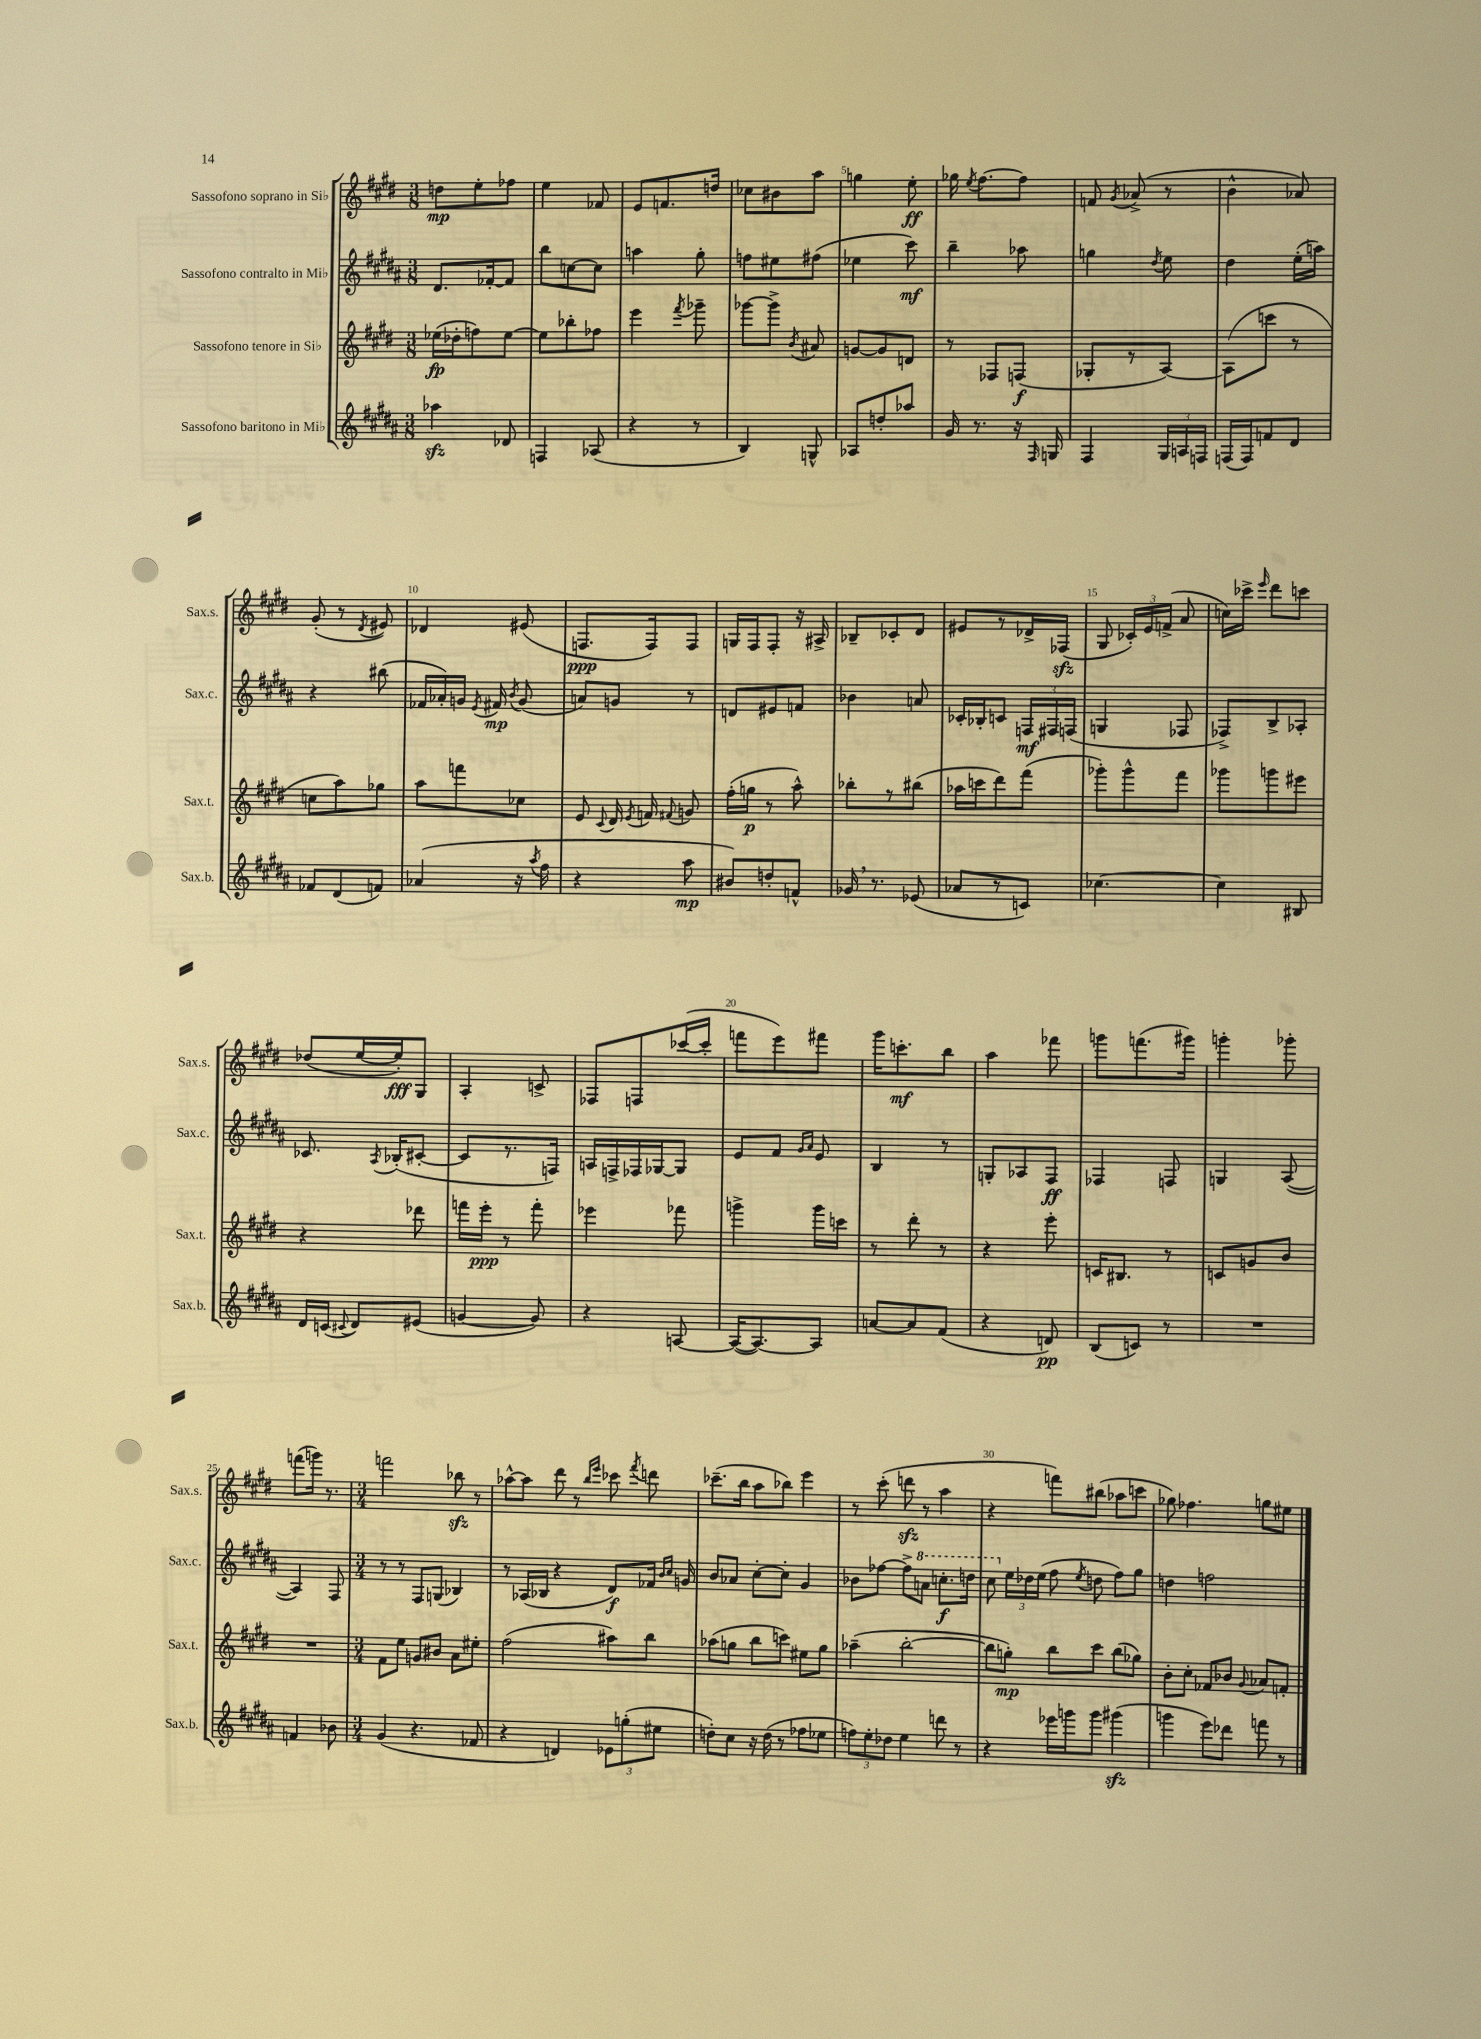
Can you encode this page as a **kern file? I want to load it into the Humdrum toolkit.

**kern	**dynam	**kern	**dynam	**kern	**dynam	**kern	**dynam
*part4	*part4	*part3	*part3	*part2	*part2	*part1	*part1
*staff4	*staff4	*staff3	*staff3	*staff2	*staff2	*staff1	*staff1
*I"Sassofono baritono in Mi♭	*	*I"Sassofono tenore in Si♭	*	*I"Sassofono contralto in Mi♭	*	*I"Sassofono soprano in Si♭	*
*I'Sax.b.	*	*I'Sax.t.	*	*I'Sax.c.	*	*I'Sax.s.	*
*clefG2	*	*clefG2	*	*clefG2	*	*clefG2	*
*k[f#c#g#d#a#]	*	*k[f#c#g#d#]	*	*k[f#c#g#d#a#]	*	*k[f#c#g#d#]	*
*M3/8	*	*M3/8	*	*M3/8	*	*M3/8	*
=1	=1	=1	=1	=1	=1	=1	=1
4aa-Xzz\	.	(16ee-X\LL	fp	8.d#/L	.	8ddn\L	mp
.	.	16dd-X'\J	.	.	.	.	.
.	.	8ffn\)	.	.	.	8ee'\	.
.	.	.	.	[16f-X'/k	.	.	.
8d-X/	.	[8ee-\J	.	8f-/J]	.	8ff-X\J	.
=2	=2	=2	=2	=2	=2	=2	=2
4Fn/	.	8ee-\L]	.	8bb\L	.	4ee\	.
.	.	8bb-X'\	.	[8ccn\	.	.	.
(8A-X/	.	8ff-X\J	.	8cc\J]	.	8f-X/	.
=3	=3	=3	=3	=3	=3	=3	=3
4r	.	4eee\	.	4aan\	.	8e/L	.
.	.	.	.	.	.	8.fn/	.
.	.	8qfff#/	.	.	.	.	.
8r	.	8ggg-X~\	.	8gg#'\	.	.	.
.	.	.	.	.	.	16ddn/Jk	.
=4	=4	=4	=4	=4	=4	=4	=4
4B/)	.	[8ggg-X\L	.	8ffn\L	.	8cc-X\L	.
.	.	8ggg-^\J]	.	8ee#X\	.	8b#X\	.
.	.	8qb/	.	.	.	.	.
8Gn^^/	.	8a#X/	.	(8ff#X\J	.	8aa\J	.
=5	=5	=5	=5	=5	=5	=5	=5
8A-X/L	.	[8gn/L	.	4ee-X\	.	4ggn\	.
8ddn'/	.	8g/]	.	.	.	.	.
8aa-X/J	.	8dn/J	.	8ccc#\)	mf	8ee'\	ff
=6	=6	=6	=6	=6	=6	=6	=6
16g#/	.	8r	.	4bb~\	.	16gg-X\	.
.	.	.	.	.	.	8qee/	.
8.r	.	.	.	.	.	[8.ff#\L	.
.	.	8F-X/L	.	.	.	.	.
16r	.	(8Fn/J	f	8aa-X\	.	8ff#\J]	.
16qqF#/	.	.	.	.	.	.	.
16Gn/	.	.	.	.	.	.	.
=7	=7	=7	=7	=7	=7	=7	=7
4F#/	.	8G-X'/L	.	4ggn\	.	8fn/	.
.	.	.	.	.	.	8qg#/	.
.	.	8r	.	.	.	(8a-X^/	.
.	.	.	.	8qdd#/	.	.	.
24G#/LL	.	[8A/J)	.	8ee\	.	8r	.
24An/	.	.	.	.	.	.	.
24Fn/JJ	.	.	.	.	.	.	.
=8	=8	=8	=8	=8	=8	=8	=8
(16Fn/LL	.	(8A\L]	.	4dd#\	.	4b^^\	.
16F/J)	.	.	.	.	.	.	.
8fn/	.	8cccn\J	.	.	.	.	.
8d#/J	.	8r	.	(16ee'\LL	.	8a-X/)	.
.	.	.	.	16aan\JJ)	.	.	.
!!LO:LB:g=z
=9	=9	=9	=9	=9	=9	=9	=9
8f-X/L	.	8ccn\L	.	4r	.	(8g#'/	.
(8d#/	.	8aa\)	.	.	.	8r	.
.	.	.	.	.	.	8qd#/	.
8fn/J)	.	8gg-X\J	.	(8bb#X\	.	8e#X/)	.
=10	=10	=10	=10	=10	=10	=10	=10
(4a-X/	.	8aa\L	.	16f-X/LL	.	4d-X/	.
.	.	.	.	16a-X'/)	.	.	.
.	.	8fffn\	.	16gn/JJ	.	.	.
.	.	.	.	8qe/	.	.	.
.	.	.	.	16f#X/	mp	.	.
.	.	.	.	8qb/	.	.	.
16r	.	8cc-X\J	.	(8g/	.	(8e#X/	.
8qaa#/	.	.	.	.	.	.	.
16ff#\	.	.	.	.	.	.	.
=11	=11	=11	=11	=11	=11	=11	=11
4r	.	8e/	.	8an/L)	.	8.Fn/L	ppp
.	.	8qqc#/	.	.	.	.	.
.	.	16d#/	.	8gn/J	.	.	.
.	.	8qe/	.	.	.	.	.
.	.	16fn/	.	.	.	16F/k)	.
.	.	8qqf#X/	.	.	.	.	.
8aa#\	mp	8gn/	.	8r	.	8F/J	.
=12	=12	=12	=12	=12	=12	=12	=12
8b#X/L)	.	(16ff#'\LL	.	8dn/L	.	16Gn/LL	.
.	.	16ggn\JJ	p	.	.	16F#/J	.
8ddn'/	.	8r	.	8e#X/	.	8F#'/J	.
8fn^^/J	.	8aa^^\)	.	8fn/J	.	16r	.
.	.	.	.	.	.	16A#X^/	.
=13	=13	=13	=13	=13	=13	=13	=13
16g-X,/	.	8bb-X'\L	.	4b-X\	.	8B-X~/L	.
8.r	.	.	.	.	.	.	.
.	.	8r	.	.	.	8c-X'/	.
(8e-X/	.	(8bb#X\J	.	8an/	.	8d#/J	.
=14	=14	=14	=14	=14	=14	=14	=14
8a-X/L	.	16aa-X\LL	.	16c-X'/LL	.	8e#X/L	.
.	.	16cccn\J	.	16B-X'/J	.	.	.
8r	.	8ddd#\)	.	8cn/J	.	8r	.
8cn/J)	.	(8fff#\J	.	24Fn/LL	mf	16d-X^/L	.
.	.	.	.	24F#X/	.	.	.
.	.	.	.	.	.	(16F-Xzz/JJ	.
.	.	.	.	(24Fn/JJ	.	.	.
=15	=15	=15	=15	=15	=15	=15	=15
[4.cc-X\	.	8ggg-X'\L)	.	4Gn/	.	8G#/	.
.	.	8ggg-^^\	.	.	.	24c-X'/LL)	.
.	.	.	.	.	.	24e/	.
.	.	.	.	.	.	(24fn^/JJ	.
.	.	8fff#\J	.	8F-X/	.	8a/	.
=16	=16	=16	=16	=16	=16	=16	=16
4cc-\]	.	8ggg-X\L	.	8F-X^/L)	.	16ccn\LL)	.
.	.	.	.	.	.	16ccc-X^\JJ	.
.	.	.	.	.	.	16qqeee/	.
.	.	8gggn\	.	8B^/	.	8ddd#\L	.
8B#X/	.	8eee#X\J	.	8A-X'/J	.	8cccn\J	.
!!LO:LB:g=z
=17	=17	=17	=17	=17	=17	=17	=17
16d#/LL	.	4r	.	8.c-X/	.	(8dd-X/L	.
(16cn/JJ	.	.	.	.	.	.	.
8qqc#X/	.	.	.	.	.	.	.
8d#/L)	.	.	.	.	.	[16ee/L	.
.	.	.	.	8qA#/	.	.	.
.	.	.	.	(16B-X'/KL	.	16ee'/J])	fff
(8e#X/J	.	8ddd-X\	.	[8c#X'/J	.	8G#/J	.
=18	=18	=18	=18	=18	=18	=18	=18
[4gn/	.	16fffn\LL	.	8c#/L]	.	4A'/	.
.	.	16eee'\JJ	ppp	.	.	.	.
.	.	8r	.	8.r	.	.	.
8g/])	.	8fff'\	.	.	.	8cn^/	.
.	.	.	.	16Fn/Jk)	.	.	.
=19	=19	=19	=19	=19	=19	=19	=19
4r	.	4eee-X\	.	16An/LL	.	8F-X/L	.
.	.	.	.	16Fn^/	.	.	.
.	.	.	.	16F-X/	.	8Fn/	.
.	.	.	.	[16G-X/J	.	.	.
[8An/	.	8fff-X\	.	8G-/J]	.	([16ccc-X/L	.
.	.	.	.	.	.	16ccc-'/JJ]	.
=20	=20	=20	=20	=20	=20	=20	=20
(16A/KL_	.	4gggn^\	.	8e/L	.	8fffn\L	.
8.A/_)	.	.	.	.	.	.	.
.	.	.	.	8f#/J	.	8eee\)	.
.	.	.	.	16qqg#/LL	.	.	.
.	.	.	.	16qqa#/JJ	.	.	.
8A/J]	.	16ggg\LL	.	8e/	.	8fff#X\J	.
.	.	16cccn\JJ	.	.	.	.	.
=21	=21	=21	=21	=21	=21	=21	=21
[8an/L	.	8r	.	4B/	.	16ggg#\KL	.
.	.	.	.	.	.	8.cccn'\	mf
8a/]	.	8ddd#'\	.	.	.	.	.
(8f#/J	.	8r	.	8r	.	8bb\J	.
=22	=22	=22	=22	=22	=22	=22	=22
4r	.	4r	.	8Gn'/L	.	4aa\	.
.	.	.	.	8A-X/	.	.	.
8dn/)	pp	8eee'\	.	8F#/J	ff	8fff-X\	.
=23	=23	=23	=23	=23	=23	=23	=23
(8B/L	.	16cn/KL	.	4F-X/	.	8gggn\L	.
.	.	8.B#X/J	.	.	.	.	.
8cn/J)	.	.	.	.	.	(8.fffn\	.
8r	.	8r	.	8Fn/	.	.	.
.	.	.	.	.	.	16ggg#X\Jk)	.
=24	=24	=24	=24	=24	=24	=24	=24
4.r	.	8cn/L	.	4Gn/	.	4gggn'\	.
.	.	8gn/	.	.	.	.	.
.	.	8b/J	.	([8A#/	.	8ggg-X'\	.
!!LO:LB:g=z
=25	=25	=25	=25	=25	=25	=25	=25
4fn/	.	4.r	.	4A#/])	.	(8fffn\L	.
.	.	.	.	.	.	16gggn\Jk)	.
.	.	.	.	.	.	8.r	.
8b-X\	.	.	.	8F#/	.	.	.
=26	=26	=26	=26	=26	=26	=26	=26
*M3/4	*	*M3/4	*	*M3/4	*	*M3/4	*
(4g#/	.	8f#\L	.	8r	.	2fffn\	.
.	.	8ee\J	.	8r	.	.	.
4.r	.	8gn/L	.	8F#/L	.	.	.
.	.	8b#X/J	.	(8Gn/J	.	.	.
.	.	8a\L	.	4B-X/)	.	8bb-Xzz\	.
8f-X/	.	8ee#X'\J	.	.	.	8r	.
=27	=27	=27	=27	=27	=27	=27	=27
4r	.	(2ff#\	.	8r	.	[8aa-X^^\L	.
.	.	.	.	(16A-X/LL	.	8aa-\J]	.
.	.	.	.	16B-X/JJ	.	.	.
4dn/)	.	.	.	4r	.	8ddd#\	.
.	.	.	.	.	.	8r	.
.	.	.	.	.	.	16qqbb/LL	.
.	.	.	.	.	.	16qqeee/JJ	.
12e-X\L	.	8aa#X\L)	.	8d#/L)	f	8ccc-X\	.
(12ggn'\	.	.	.	.	.	.	.
.	.	.	.	.	.	8qfff#/	.
.	.	8bb\J	.	16f-X/Jk	.	8dddn\	.
12ee#X\J	.	.	.	.	.	.	.
.	.	.	.	16qqb/LL	.	.	.
.	.	.	.	16qqcc#/JJ	.	.	.
.	.	.	.	16gn/	.	.	.
=28	=28	=28	=28	=28	=28	=28	=28
8ddn'\L)	.	(8aa-X\L	.	8b/L	.	(8.ccc-X~\L	.
8cc#\J	.	8ggn\J	.	8a-X/J	.	.	.
.	.	.	.	.	.	16bb\Jk	.
16r	.	8bb\L	.	[8cc#'\L	.	8aa\L	.
(16dd\	.	.	.	.	.	.	.
8r	.	8cccn\J)	.	8cc#'\J]	.	8bb-X\J)	.
8ff-X\L	.	8ee#X\L	.	4g#/	.	4eee\	.
8ee-X\J	.	8gg\J	.	.	.	.	.
=29	=29	=29	=29	=29	=29	=29	=29
12ffn\L)	.	(4aa-X~\	.	8b-X\L	.	8r	.
12ee'\	.	.	.	.	.	.	.
.	.	.	.	[8ff-X\J	.	(8ccc#'\	.
12dd-X\J	.	.	.	.	.	.	.
4ee\	.	[2bb'\	.	8ff-^\L]	.	8dddnzz\	.
*	*	*	*	*8va	*	*	*
.	.	.	.	8aan\J	.	8r	.
8dddn\	.	.	.	8.cccn'\L	f	4aa\	.
8r	.	.	.	.	.	.	.
.	.	.	.	16dddn\Jk	.	.	.
=30	=30	=30	=30	=30	=30	=30	=30
4r	.	8bb\L]	.	8ccc#\	.	4r	.
*	*	*	*	*X8va	*	*	*
.	.	8ggn'\J)	mp	24ee\LL	.	.	.
.	.	.	.	24dd-X\	.	.	.
.	.	.	.	(24ee\JJ	.	.	.
16eee-X\LL	.	8bb\L	.	8ff#\	.	8fffn\L)	.
16gggn\J	.	.	.	.	.	.	.
.	.	.	.	8qee/	.	.	.
8ggg\J	.	8ccc#\J	.	8ddn\	.	(8bb#X\J	.
(4ggg#Xzz\	.	(8bb\L	.	8ff#\L)	.	8aa-X\L	.
.	.	8gg-X\J)	.	8gg#\J	.	8cccn\J	.
=31	=31	=31	=31	=31	=31	=31	=31
4gggn\	.	8b'\L	.	4ddn\	.	8gg-X\)	.
.	.	8cc#'\J	.	.	.	4.ff-X\	.
8eee\L)	.	8f-X/L	.	2ffn\	.	.	.
8ddd-X\J	.	8b-X/J	.	.	.	.	.
.	.	8qqg#/	.	.	.	.	.
8fffn\	.	8a-X/L	.	.	.	8ggn\L	.
8r	.	8fn'/J	.	.	.	8ee#X\J	.
==	==	==	==	==	==	==	==
*-	*-	*-	*-	*-	*-	*-	*-
